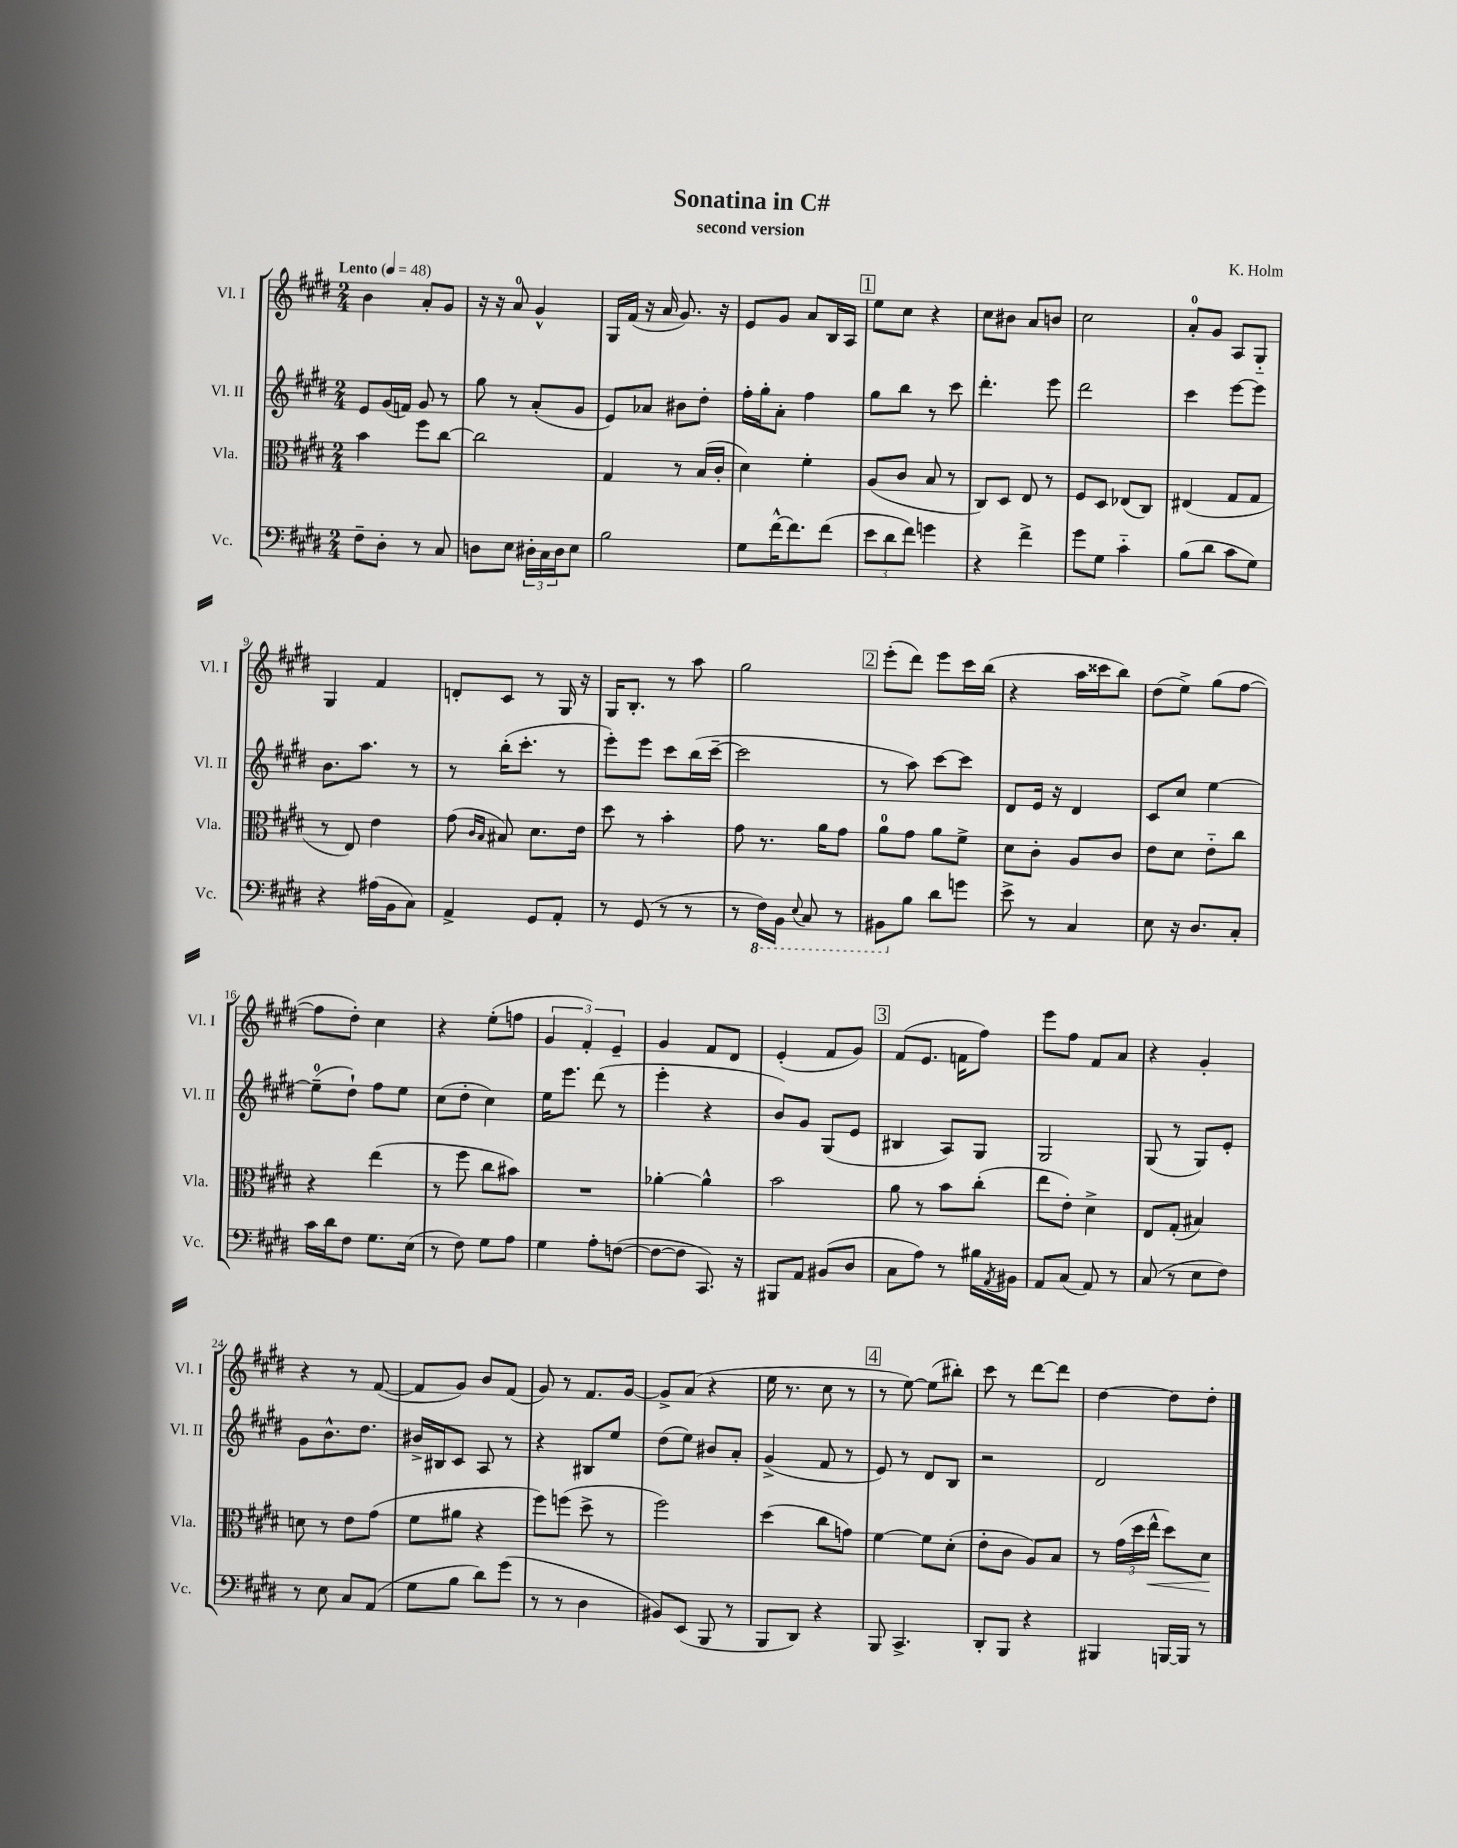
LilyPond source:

\header { title = "Sonatina in C#" composer = "K. Holm" subtitle = "second version" }
<<
\new StaffGroup <<
\new Staff = "s0" \with { instrumentName = "Vl. I" shortInstrumentName = "Vl. I" } {
    \clef treble \key e \major \numericTimeSignature \time 2/4 \tempo "Lento" 4 = 48
    b'4 a'8-. gis'8 |
    r16 r16 a'8-0 gis'4-^ |
    gis16 fis'16( r16 a'16 gis'8.) r16 |
    e'8 gis'8 a'8 b16 a16 |
    \mark \markup { \box "1" } e''8 cis''8 r4 |
    cis''8 bis'8 a'8 b'8 |
    cis''2 |
    a'8-0-. gis'8 a8 gis8-_ |
    gis4 fis'4 |
    d'8-. cis'8 r8 gis16 r16 |
    gis16 b8.-. r8 a''8 |
    gis''2 |
    \mark \markup { \box "2" } e'''8-.( dis'''8) e'''8 cis'''16 b''16( |
    r4 a''16 cisis'''16 b''8) |
    dis''8( e''8->) gis''8( fis''8~ |
    fis''8 dis''8-.) cis''4 |
    r4 e''8-.( f''8 |
    \tuplet 3/2 { gis'4 fis'4-.) e'4-- } |
    gis'4 fis'8 dis'8 |
    e'4-.( fis'8 gis'8) |
    \mark \markup { \box "3" } fis'8( e'8. f'16 fis''8) |
    e'''8 fis''8 fis'8 a'8 |
    r4 gis'4-. |
    r4 r8 fis'8~( |
    fis'8 gis'8) b'8 fis'8( |
    gis'8) r8 fis'8. gis'16~ |
    gis'8-> a'8( r4 |
    e''16 r8. cis''8 r8 |
    \mark \markup { \box "4" } r8 e''8~) e''8( bis''8-.) |
    cis'''8 r8 dis'''8~ dis'''8 |
    dis''4~ dis''8 dis''8-. \bar "|." |
}
\new Staff = "s1" \with { instrumentName = "Vl. II" shortInstrumentName = "Vl. II" } {
    \clef treble \key e \major \numericTimeSignature \time 2/4
    e'8 gis'16( f'16) gis'8 r8 |
    gis''8 r8 a'8-.( gis'8 |
    e'8) aes'8 bis'8 dis''8-. |
    fis''16-. gis''16-. a'8-. fis''4 |
    \mark \markup { \box "1" } gis''8 b''8 r8 cis'''8 |
    dis'''4.-. e'''8 |
    dis'''2 |
    cis'''4 e'''8~ e'''8 |
    b'8. a''8. r8 |
    r8 b''16-.( cis'''8.-. r8 |
    e'''8-.) e'''8 cis'''8 b''16( cis'''16~-- |
    cis'''2 |
    \mark \markup { \box "2" } r8 a''8) cis'''8~ cis'''8 |
    dis'8 e'16 r16 dis'4 |
    cis'8 cis''8 e''4~ |
    e''8-0--( dis''8-!) fis''8 e''8 |
    cis''8( dis''8-. cis''4) |
    e''16 e'''8. dis'''8( r8 |
    e'''4-. r4 |
    b'8) gis'8 gis8( e'8 |
    \mark \markup { \box "3" } bis4 a8) gis8 |
    gis2 |
    gis8( r8 gis8) e'8-. |
    gis'8 b'8.-^ dis''8. |
    bis'16-> bis16 cis'8 a8 r8 |
    r4 bis8 e''8 |
    dis''8( e''8) bis'8 a'8-. |
    gis'4->( fis'8 r8 |
    \mark \markup { \box "4" } e'8) r8 dis'8 b8 |
    r2 |
    dis'2 \bar "|." |
}
\new Staff = "s2" \with { instrumentName = "Vla." shortInstrumentName = "Vla." } {
    \clef alto \key e \major \numericTimeSignature \time 2/4
    b'4 fis''8 cis''8~ |
    cis''2 |
    gis4 r8 b16( cis'16-. |
    dis'4) fis'4-. |
    \mark \markup { \box "1" } a8( cis'8 b8 r8 |
    cis8) dis8 e8 r8 |
    fis8 dis8 ees8( cis8) |
    eis4( gis8 gis8 |
    r8 e8) e'4 |
    gis'8( \grace { cis'16 b16 } bis8) dis'8. e'16 |
    dis''8 r8 b'4-. |
    gis'8 r8. a'16 gis'8 |
    \mark \markup { \box "2" } a'8-0 gis'8 a'8 fis'8-> |
    dis'8 cis'8-. a8 cis'8 |
    e'8 dis'8 e'8-_ cis''8 |
    r4 e''4( |
    r8 fis''8 cis''8 bis'8) |
    R2 |
    aes'4~-. aes'4-^ |
    b'2 |
    \mark \markup { \box "3" } a'8 r8 b'8 cis''8-.( |
    e''8 e'8-.) dis'4-> |
    e8 gis8-.( bis4) |
    d'8 r8 e'8 gis'8( |
    fis'8 ais'8 r4 |
    fis''8) f''8( dis''8-> r8 |
    fis''2) |
    dis''4( cis''8 g'8) |
    \mark \markup { \box "4" } fis'4~ fis'8 dis'8-.( |
    e'8-. cis'8 a8) b8 |
    r8 \tuplet 3/2 { gis'16( dis''16 e''16-^\< } dis''8) dis'8\! \bar "|." |
}
\new Staff = "s3" \with { instrumentName = "Vc." shortInstrumentName = "Vc." } {
    \clef bass \key e \major \numericTimeSignature \time 2/4
    fis8-- dis8-. r8 cis8 |
    d8 e8 \tuplet 3/2 { dis16-. cis16 dis16 } e8 |
    b2 |
    gis8 fis'16~-^ fis'8. fis'8( |
    \mark \markup { \box "1" } \tuplet 3/2 { e'8 dis'8 fis'8) } g'4 |
    r4 fis'4-> |
    gis'8 gis8 cis'4-_ |
    b8( dis'8 cis'8 gis8) |
    r4 ais16( b,16 cis8) |
    a,4-> gis,8 a,8-. |
    r8 gis,8( r8 r8 |
    r8 \ottava #-1 fis,16) b,,16 \appoggiatura { e,8 } cis,8 r8 |
    \mark \markup { \box "2" } bis,,8 \ottava #0 b8 dis'8 g'8 |
    e'8-> r8 cis4 |
    e8 r16 dis8. cis8-. |
    cis'16 dis'16 fis8 gis8. e16( |
    r8 fis8) gis8 a8 |
    gis4 a8-. f8~( |
    f8~ f8 cis,8.) r16 |
    bis,,8 a,8 bis,8( dis8 |
    \mark \markup { \box "3" } cis8 a8) r8 bis16 \acciaccatura { a,8 } bis,16 |
    a,8 cis8( a,8) r8 |
    cis8( r8 e8 fis8) |
    r8 e8 cis8 a,8( |
    gis8 b8 dis'8) gis'8( |
    r8 r8 dis4 |
    bis,8) e,8( b,,8 r8 |
    b,,8 dis,8) r4 |
    \mark \markup { \box "4" } b,,8 cis,4.-> |
    dis,8-. b,,8 r4 |
    bis,,4 b,,16~ b,,16 r8 \bar "|." |
}
>>
>>
